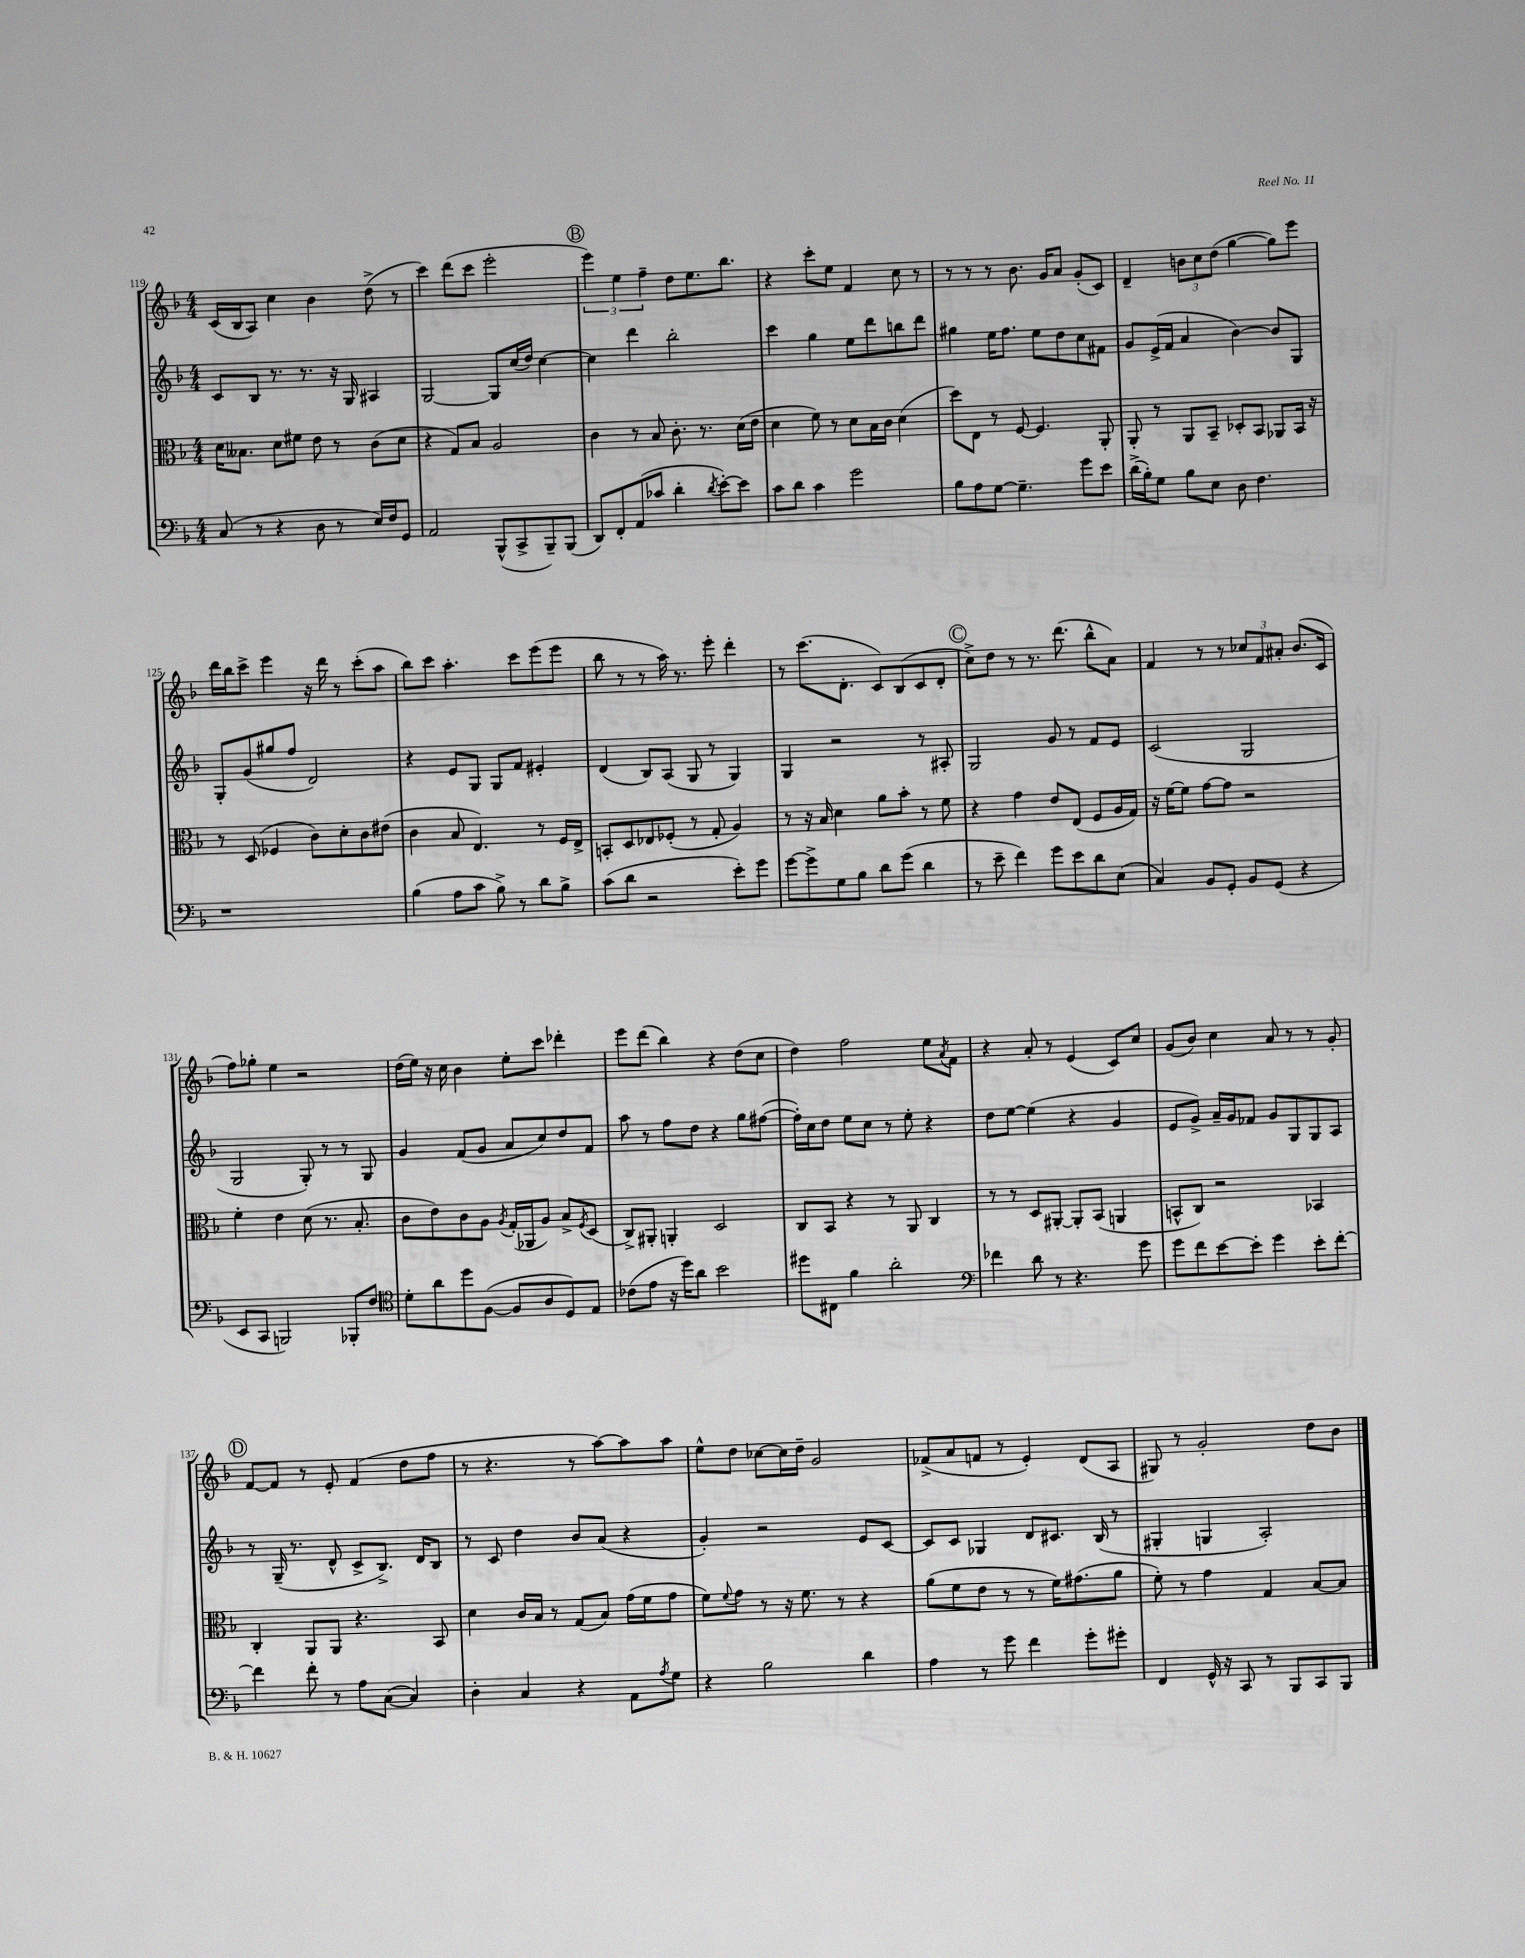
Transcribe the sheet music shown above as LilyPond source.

<<
\new StaffGroup <<
\new Staff = "s0" {
    \clef treble \key f \major \numericTimeSignature \time 4/4
    c'16( bes16 a8) c''4 bes'4 d''8->( r8 |
    c'''4) d'''8( c'''8 e'''2-. |
    \mark \markup { \circle "B" } \tuplet 3/2 { e'''4) e''4 f''4-- } d''8 e''8. bes''8. |
    r4 c'''8-. e''8 f'4 c''8 r8 |
    r8 r8 r8 bes'8. g'16 a'8 g'8-.( c'8) |
    d'4-- \tuplet 3/2 { b'8 c''8 d''8( } g''4~ g''8) e'''8 |
    d'''16 bes''16 c'''8-> e'''4 r16 d'''16 r8 c'''8-.( a''8 |
    bes''8) c'''8 a''4.-. c'''8 e'''8( e'''8 |
    bes''8 r8 r8 a''16) r8. e'''8-. d'''4-. |
    r8 c'''8.( d'8.-. c'8) bes8( c'8 d'8-. |
    \mark \markup { \circle "C" } c''8->) d''8 r8 r8. d'''8.( bes''8-^ a'8) |
    f'4 r8 r8 \tuplet 3/2 { ces''8 f'8 ais'8-. } bes'8.( c'16 |
    f''8) ges''8-. e''4 r2 |
    d''16( e''16) r16 c''16 bes'4 e''8-. c'''8 des'''4-. |
    e'''8 d'''8( bes''4) r4 d''8( c''8 |
    d''4) f''2 e''8 \acciaccatura { a'8 } f'8 |
    r4 a'8-. r8 e'4( c'8) c''8 |
    g'8( bes'8) c''4 a'8 r8 r8 g'8-. |
    \mark \markup { \circle "D" } f'8~ f'8 r8 e'8-. f'4( d''8 f''8 |
    r8 r4. r8 a''8~) a''8 a''8 |
    e''8-^ d''8 ces''8~ ces''16 d''16-- g'2 |
    fes'8->( a'8 f'8 r8 e'4-.) d'8( a8 |
    gis8) r8 g'2-. d''8 bes'8 \bar "|." |
}
\new Staff = "s1" {
    \clef treble \key f \major \numericTimeSignature \time 4/4
    c'8 bes8 r8. r8. r16 g16 ais4 |
    g2~ g8 c''16( d''16) c''4~ |
    \mark \markup { \circle "B" } c''4 d'''4 bes''2-. |
    c'''4 g''4 e''8 d'''8 b''8 d'''8 |
    gis''4 e''16 f''8. e''8 d''8 c''8 fis'8 |
    g'8 e'16->( f'16 a'4 bes'4~) bes'8 g8 |
    g8-. g'8( gis''8 f''8 d'2) |
    r4 e'8 g8 g8 f'8 eis'4-. |
    d'4( bes8) a8( g8 r8 g4) |
    g4 r2 r8 ais8-. |
    \mark \markup { \circle "C" } g2 g'8 r8 f'8 e'8 |
    c'2( g2 |
    g2 g8-.) r8 r8 g8 |
    g'4 f'8( g'8 a'8 c''8) d''8 f'8 |
    a''8 r8 f''8 d''8 r4 g''8 fis''8~( |
    fis''16-.) c''16 d''8 e''8 c''8 r8 e''8-. r4 |
    d''8 e''8~ e''4( r4 g'4 |
    e'8 g'8->) a'16-- g'16 fes'8 g'8 g8 g8 a8 |
    \mark \markup { \circle "D" } r8 g16--( r8. d'8-^ c'8-> bes8.->) d'16 bes8 |
    r8 c'8 d''4 bes'8 a'8( r4 |
    g'4-.) r2 e'8 c'8~ |
    c'8 c'8 ges4 d'8 cis'8. bes16( r8 |
    gis4-. g4 a2-.) \bar "|." |
}
\new Staff = "s2" {
    \clef alto \key f \major \numericTimeSignature \time 4/4
    d'16 beses8. d'8 fis'8 e'8 r8 c'8( d'8 |
    r4 g8) bes8 a2 |
    \mark \markup { \circle "B" } c'4 r8 bes8 c'8.-. r8. d'16( e'16 |
    d'4 f'8) r8 d'8 bes16 c'16 d'4( |
    d''8) e8 r8 f8~ f4. a,8-. |
    a,8-. r8 a,8 bes,8-- des8-. bes,8 aes,8 bes,16 r16 |
    r8 d8( fes4 c'8) d'8-. c'8 eis'8( |
    c'4 bes8 e4.) r8 f16 e16-> |
    b,8-. d8 ees8 fes8-.( r8 g8-. a4) |
    r8 r16 bes16 d'4 a'8 bes'8-. r8 f'8 |
    \mark \markup { \circle "C" } r4 g'4 e'8 e8( f8 a16 g16) |
    r16 f'16~ f'8 g'8~ g'8 r2 |
    f'4-. e'4 d'8( r8. bes8.-. |
    c'8 e'8) c'8 a8 \acciaccatura { a8 } g16-.( aes,16 a8) bes8-> \acciaccatura { f8 } d8( |
    c8->) ais,8-. a,4-. d2 |
    c8 bes,8 r4 r8 a,8 c4 |
    r8 r8 d8 ais,8~-. ais,8-. bes,8( a,4 |
    b,8-^ c8) r2 bes,4 |
    \mark \markup { \circle "D" } c4-. a,8 a,8 r4. bes,8 |
    d'4 c'16 bes16 r8 g8( bes8) g'16( f'16 g'8 |
    f'8) \appoggiatura { f'8 } g'8 r8 r16 f'8. r8 r4 |
    a'8( f'8 e'8 r8 r8 f'16) gis'8.( a'8 |
    f'8-.) r8 g'4 g4 bes8~ bes8 \bar "|." |
}
\new Staff = "s3" {
    \clef bass \key f \major \numericTimeSignature \time 4/4
    c8( r8 r4 d8 r8 e16) f16 g,8 |
    a,2 bes,,8-^( c,8-> bes,,8--) bes,,8( |
    \mark \markup { \circle "B" } d,8) f,8-. a,8( ces'8 d'4-. \acciaccatura { d'8 } e'8~-.) e'8 |
    c'8 d'8 c'4 g'2 |
    bes8 a8 g8~ g4.-- g'8 e'8 |
    d'16->( bes16-.) g8 bes8 e8 d8 f4. |
    r1 |
    bes4( a8 c'8 bes8->) r8 d'8 bes8-> |
    c'8( d'8 r2 e'8-.) g'8 |
    g'8~ g'8-> g8 bes8 d'8 g'8( d'4 |
    \mark \markup { \circle "C" } r8 e'8-- f'4) g'8 e'8 d'8 e8( |
    c4) bes,8 g,8-. bes,8 g,8( r4 |
    e,8 c,8 b,,2) bes,,8-. f8 |
    \clef tenor d'8-. a'8 d''8 f8~( f8 a8 d8) e8 |
    ces'8( e'8 r16 d''16) a'8 bes'2 |
    dis''8 cis8 f'4 a'2-. |
    \clef bass fes'4 d'8 r8 r4. g'8 |
    g'8 f'8 e'8~ e'8-. g'4 e'8-. f'8~-. |
    \mark \markup { \circle "D" } f'4 f'8-. r8 a8 c8~( c4) |
    d4-. c4 r4 a,8 \acciaccatura { a8 } g8 |
    r4 bes2 d'4 |
    a4 r8 g'8 f'4 g'8-. gis'8-. |
    f,4 g,16-^ r16 c,8 r8 bes,,8 c,8 bes,,8 \bar "|." |
}
>>
>>
\layout { \context { \Score currentBarNumber = #119 } }
